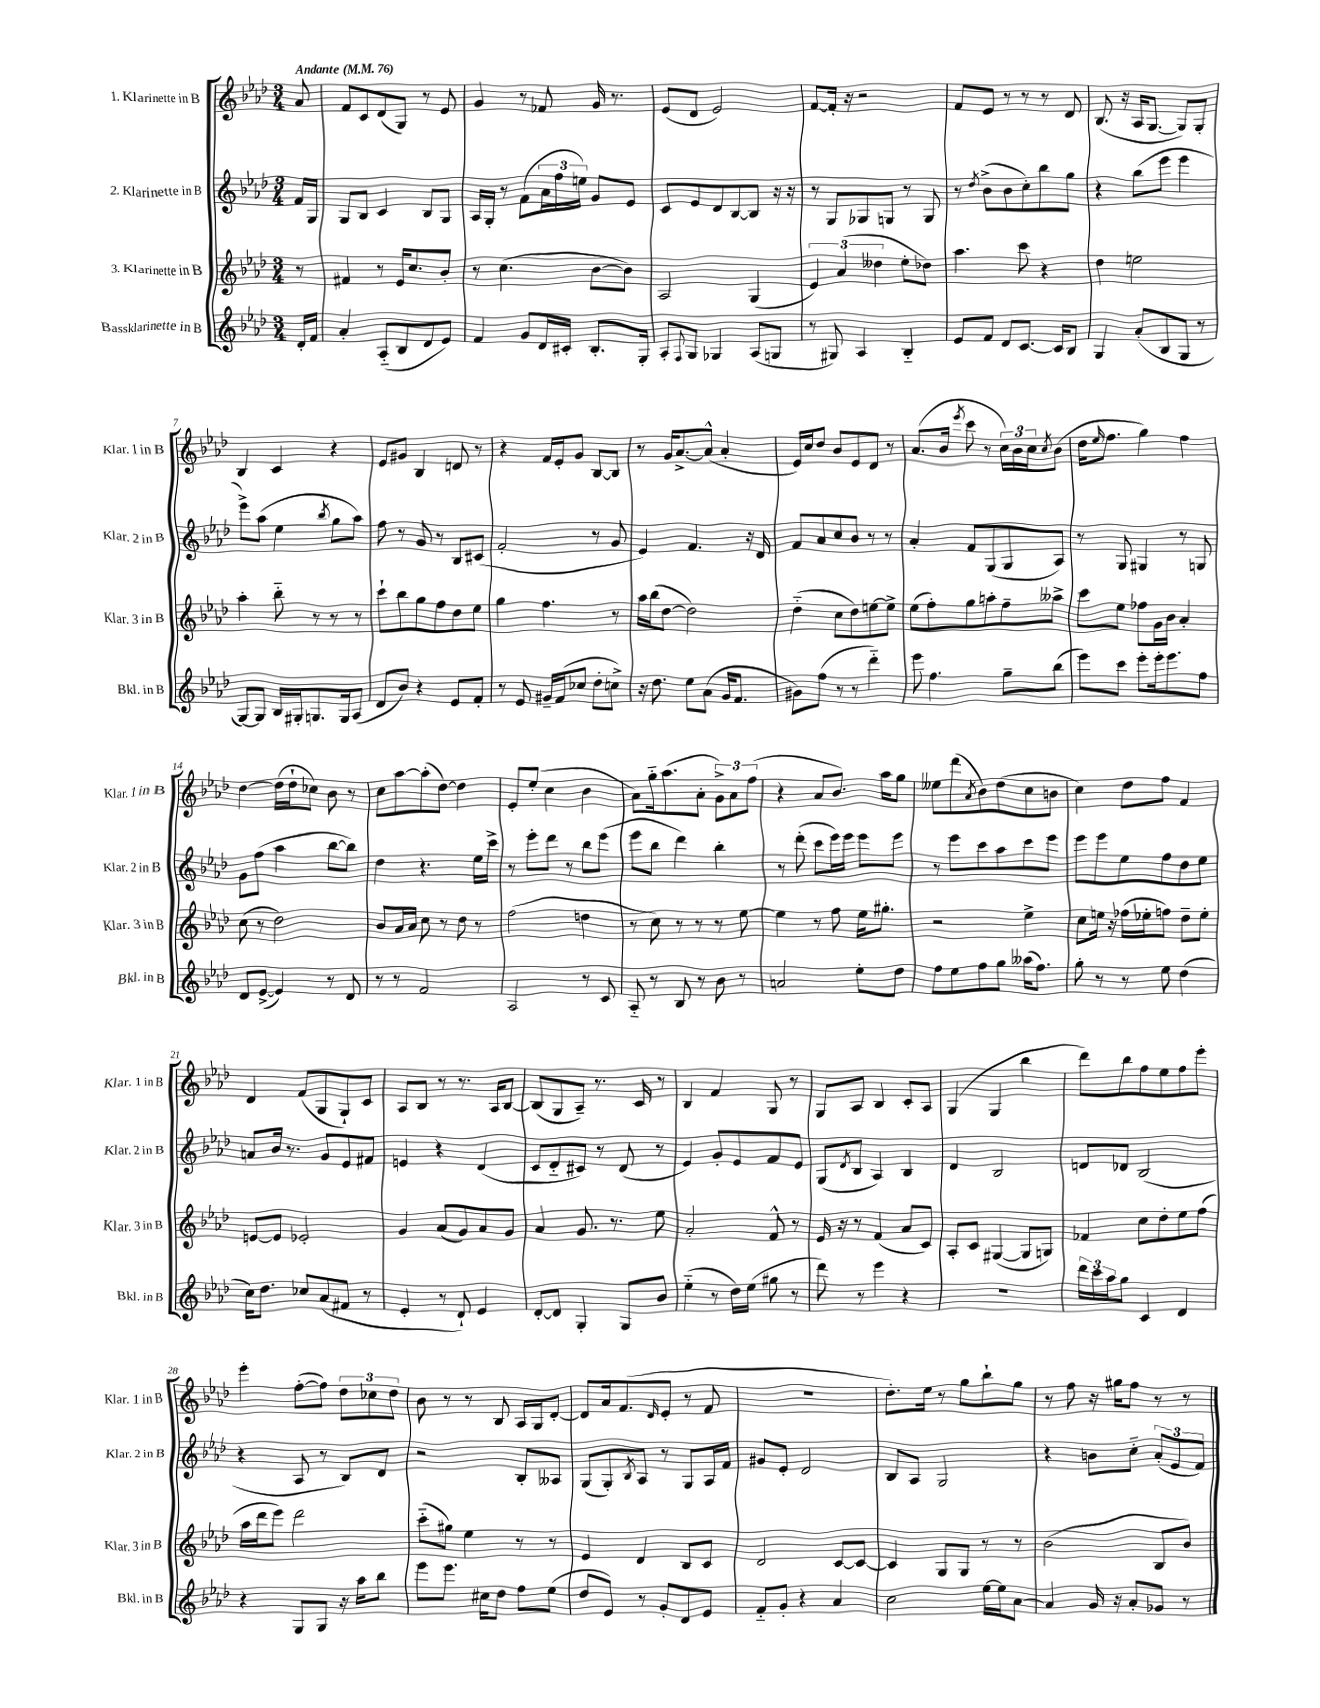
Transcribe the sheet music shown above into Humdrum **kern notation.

**kern	**kern	**kern	**kern
*staff4	*staff3	*staff2	*staff1
*clefG2	*clefG2	*clefG2	*clefG2
*k[b-e-a-d-]	*k[b-e-a-d-]	*k[b-e-a-d-]	*k[b-e-a-d-]
*M3/4	*M3/4	*M3/4	*M3/4
*MM76	*MM76	*MM76	*MM76
16d-'/LL	8r	16f/LL	8a-/
16f/JJ	.	16G/JJ	.
=	=	=	=
4a-'/	4f#/	8G/L	8f/L
.	.	8B-/J	8c/
(8A-'~/L	8r	4c/	(8d-/
8B-/	16e-/LK	.	8G/J)
.	8.cc/	.	.
8d-/	.	8B-/L	8r
8e-/J)	8b-'/J	8G/J	8e-/
=	=	=	=
4f/	8r	16A-/LL	4g/
.	.	16G'/JJ	.
.	(4.cc\	8r	.
8g/L	.	(8f\L	8r
16d-/L	.	24a-\L	8f-/
.	.	24ff\	.
16c#'/JJ	.	.	.
.	.	24ee\JJ)	.
8.B-'/L	[8b-\L	8g/L	16g/
.	.	.	8.r
.	8b-\]J)	8e-/J	.
16G'/Jk	.	.	.
=	=	=	=
8A-'/L	2A-/	8c/L	(8e-/L
8qqF/	.	.	.
8G/J	.	8e-/	8d-/J
4G-/	.	8d-/	2e-/)
.	.	[8B-/	.
(8A-/L	(4G/	8B-/]J	.
8G/J	.	16r	.
.	.	16r	.
=	=	=	=
8r	6e-/)	8r	[8f/L
8G#/)	.	8G/L	16f'/]Jk
.	(6a-/	.	.
.	.	.	16r
4A-/	.	8G-/	2r
.	6dd--\	.	.
.	.	8G/J	.
4B-'~/	8ee-'\L	8r	.
.	8dd-\J)	8G/	.
=	=	=	=
8e-/L	4.aa-\	8r	8f/L
.	.	8qdd-/	.
8f/J	.	(8b-^\L	8e-/J
8d-/L	.	8b-\	8r
[8.c/J	8ccc\	8cc'\)	8r
.	4r	8bb-\	8r
16c/]LK	.	.	.
8B-/J	.	8gg\J	8d-/
=	=	=	=
4G/	4dd-\	4r	(8.B-/
.	.	.	16r
(8a-'/L	2ee\	(8bb-\L	16A-/LK
.	.	.	[8.G/J
8B-/	.	8eee-\J	.
8G/J	.	4eee-\	8G/]L)
8r	.	.	8G'/J
=	=	=	=
[8G/L)	4aa-'\	8eee-^\L)	4B-/
8G/]J	.	(8aa-\J	.
16B-/LL	8bb-'~\	4ee-\	4c/
16G#'/J	.	.	.
8.G/	8r	.	.
.	.	8qbb-/	.
.	8r	8gg\L	4r
16G/k	.	.	.
(8A-/J	8r	8aa-\J)	.
=	=	=	=
8d-/L	8ccc`\L	8ff\	8e-/L
8b-/J)	8bb-\	8r	8g#/J
4r	8gg\	8g/	4B-/
.	8ff\	8r	.
8e-/L	8dd-\	8B-/L	8d/
8f'/J	8ee-\J	(8c#/J	8r
=	=	=	=
8r	4gg\	2f'/	4r
8e-/	.	.	.
16g#~/LL	4.ff\	.	16f/LL
(16f/J	.	.	16e-'/J
8cc-/J	.	.	8g/J
8dd-'\L	.	8r	[8B-/L
8cc^\J)	8r	8g/	8B-/]J
=	=	=	=
16r	16aa-\LL	4e-/)	8r
8.dd-\	(16bb-\J	.	.
.	[8dd-\J	.	16g/LK
.	.	.	[8.a-^/
8ee-\L	2dd-\])	4.f/	.
(8a-\J	.	.	(8a-^^/]J
16g/LK	.	.	4a-'/
8.f/J	.	.	.
.	.	16r	.
.	.	16d-/	.
=	=	=	=
8g#\L)	(4dd-'~\	8f/L	16e-/LL)
.	.	.	16cc/J
(8ff\J	.	8a-/	8dd-/J
8r	8cc\L	8cc/	8b-/L
8r	8dd-\)	8b-/J	8e-/
4ddd-'~\)	[8ee\	8r	8d-/J
.	8ee^\]J	8r	8r
=	=	=	=
8eee-\	(8ee-\L	4a-'/	(8.a-/L
4.ff\	8ff'\)	.	.
.	.	.	16b-/Jk
.	.	.	8qeee-/
.	8gg\	8f/L	8ccc\
.	8aa'\	(8G/	8r
8gg~\L	8ff~\	8G/	24cc\LL)
.	.	.	24b-\
.	.	.	24cc\J
.	.	.	8qcc/
(8bb-\J	8aa--^\J	8A-/J)	(8b-\J
=	=	=	=
8eee-\L)	8ccc\L	8r	16dd-\LK
.	.	.	16qqee-/
.	.	.	8.ff\J
8ccc\J	8ee-\J	8G/	.
8eee-'\L	8ff-\L	4G#/	4gg\)
16eee-'\k	16g\L	.	.
8.eee-\	16b-\JJ	.	.
.	4a-'/	8r	4ff\
8ff\J	.	8G/	.
=	=	=	=
8d-/L	(8cc\	8g\L	[4dd-\
([8e-^/J	8r	(8ff\J	.
4e-/])	2dd-\)	4aa-\	(16dd-\]LL
.	.	.	16dd-`\J
.	.	.	8cc-\J)
8r	.	[8bb-\L	8b-\
8d-/	.	8bb-\]J)	8r
=	=	=	=
8r	8b-/L	4dd-\	8cc\L
8r	16a-/L	.	[8aa-\
.	16a-/JJ	.	.
2f/	8cc\	4.r	(8aa-'\]
.	8r	.	[8dd-\J)
.	8dd-\	.	4dd-\]
.	8r	16ee-\LL	.
.	.	16ccc^\JJ	.
=	=	=	=
2A-/	(2ff\	8r	8e-'/L
.	.	8eee-'\L	(8ee-'/J
.	.	8ddd-\J	4cc\
.	.	8r	.
8r	4dd\	8bb-\L	4b-\
8c/	.	(8eee-\J	.
=	=	=	=
8A-'~/	8r	8eee-\L	8a-\L)
8r	8cc\)	8bb-\J	16gg'~\k
.	.	.	(8.aa-\
8B-/	8r	4ddd-\)	.
8r	8r	.	8a-'\J
8b-\	8r	4bb-'\	12g^\L)
.	.	.	12a-\
8r	[8ee-\	.	.
.	.	.	(12ff\J
=	=	=	=
2a/	4ee-\]	8r	4r
.	.	(8ddd-'\	.
.	8r	8ccc\L	8a-/L
.	8ff\	16eee-\L)	8.b-/J)
.	.	16eee-\JJ	.
8ee-'\L	16ee-\LK	8eee-\L	.
.	8.gg#'\J	.	16aa-\LK
8dd-\J	.	8eee-\J	8gg\J
=	=	=	=
8ff\L	2r	8r	8ee--\L
8ee-\	.	8eee-\L	(8ddd-\
.	.	.	8qa-/
8ff\	.	8ccc\	8b-\)
8gg\J	.	8aa-\	(8dd-\
(16aa--\LK	4ee-^\	8ccc\	8cc\
8.ff\J)	.	.	.
.	.	8eee-\J	8b\J
=	=	=	=
8gg'\	8cc\L	8eee-\L	4cc\)
8r	16ee\Jk	8eee-\	.
.	16r	.	.
8r	(16ff-\LL	8ee-\	8dd-\L
.	16ee-'\J	.	.
8ee-\	8ff\J)	8ff\	8ff\J
(4dd-\	8dd-~\L	8dd-\	4f/
.	8ee-'\J	8ee-\J	.
=	=	=	=
16cc\LK)	[8e/L	8a/L	4d-/
8.dd-\J	.	.	.
.	8e/]J	16b-/Jk	.
.	.	8.r	.
8cc-/L	2e-'/	.	(8f/L
(8a-/	.	8g/L	8G/
8f#/J	.	8e-/	8G`/)
8r	.	8f#/J	8c/J
=	=	=	=
4e-'/	4g/	4e/	8A-/L
.	.	.	8B-/J
8r	(8a-/L	4r	8r
8d-`/)	8g/)	.	8.r
4e-/	8a-/	(4d-/	.
.	.	.	16A-/LK
.	8g/J	.	[8B-/J
=	=	=	=
[8d-'/L	4a-/	8c/L	(8B-/]L
8d-/]J	.	8d-'~/	8G/
4G'/	8.g/	8c#/J)	8A-~/J)
.	.	8r	8.r
.	8.r	.	.
8G/L	.	(8d-/	.
.	.	.	16c/
8b-/J	8ee-\	8r	8r
=	=	=	=
(4ee-'~\	2a-'/	4e-/)	4B-/
8r	.	8g'/L	4f/
16dd-\LL)	.	8e-/	.
(16ee-\JJ	.	.	.
8gg#\	8f^^/	8f/	8G/
8r	8r	8e-/J	8r
=	=	=	=
8ddd-\)	16e-/	(8G/L	8G/L
.	16r	.	.
.	.	8qd-/	.
8r	8r	8B-/J	8A-/J
4eee-\	(4f/	4A-/)	4B-/
4r	8a-/L	4B-/	8c'/L
.	8c/J)	.	8A-/J
=	=	=	=
2.r	8A-'/L	4d-/	(4G/
.	8c/J	.	.
.	([4G#/	2B-/	4G/
.	8G#/]L	.	4bb-\
.	8G/J)	.	.
=	=	=	=
24ddd-\LL	4f-/	8d/L	8ddd-\L)
24ccc\	.	.	.
24aa-\J	.	.	.
8gg\J	.	8d-/J	8bb-\
4c/	8cc\L	(2B-/	8ff\
.	8dd-'\	.	8ee-\
4d-/	8ee-\	.	8ff\
.	(8ff\J	.	8eee-'\J
=	=	=	=
4r	16aa-\LL	4r	4eee-'\
.	16ddd-\J	.	.
.	8eee-\J)	.	.
8G/L	2ddd-\	8A-/	([8ff'\L
8G/J	.	8r	8ff\]J)
16r	.	8B-/L)	12dd-\L
16aa-\LK	.	.	.
.	.	.	12cc-\
8bb-\J	.	8d-/J	.
.	.	.	12dd-\J
=	=	=	=
8eee-\L	(8ccc'~\L	2r	8b-\
8.eee-\J	8gg#\J)	.	8r
.	4ee-\	.	8r
16cc#\LK	.	.	.
8dd-\J	.	.	8B-/
8ff\L	8r	8B-'/L	16A-/LL
.	.	.	16G/J
(8ee-\J	8r	8A--/J	[8d-'/J
=	=	=	=
8dd-/L	4e-/	(8G/L	8d-/]L
8e-/J)	.	8G'/)	16a-/k
.	.	.	(8.f/
.	.	8qB-/	.
8r	4d-/	8A-/J	.
.	.	.	16qqd-/
8g'/L	.	8r	8e-'/J
8d-/	8B-/L	8G/L	8r
8e-/J	8c/J	16A-/L	8f/
.	.	16f/JJ	.
=	=	=	=
8f'~/L	2d-/	8g#/L	2.r
8g'/J	.	8e-'/J	.
4r	.	2d-/	.
4a-/	[8c/L	.	.
.	8c/_J	.	.
=	=	=	=
2cc\	4c/]	8B-/L	8.dd-'\L)
.	.	8A-/J	.
.	.	.	16ee-\Jk
.	8G/L	2G/	8r
.	8G/J	.	8gg\L
[16ee-\LL	8r	.	8bb-`\
16ee-\]J	.	.	.
[8a-\J	8r	.	8gg\J
=	=	=	=
4a-/]	(2b-\	4r	8r
.	.	.	8ff\
16g/	.	8b\L	16r
16r	.	.	16gg#\LK
8a-'/L	.	8cc'~\J	8ff\J
8g-/J	8B-/L	(12a-'/L	8r
.	.	12e-/	.
8r	8b-/J)	.	8r
.	.	12f/J)	.
==	==	==	==
*-	*-	*-	*-
